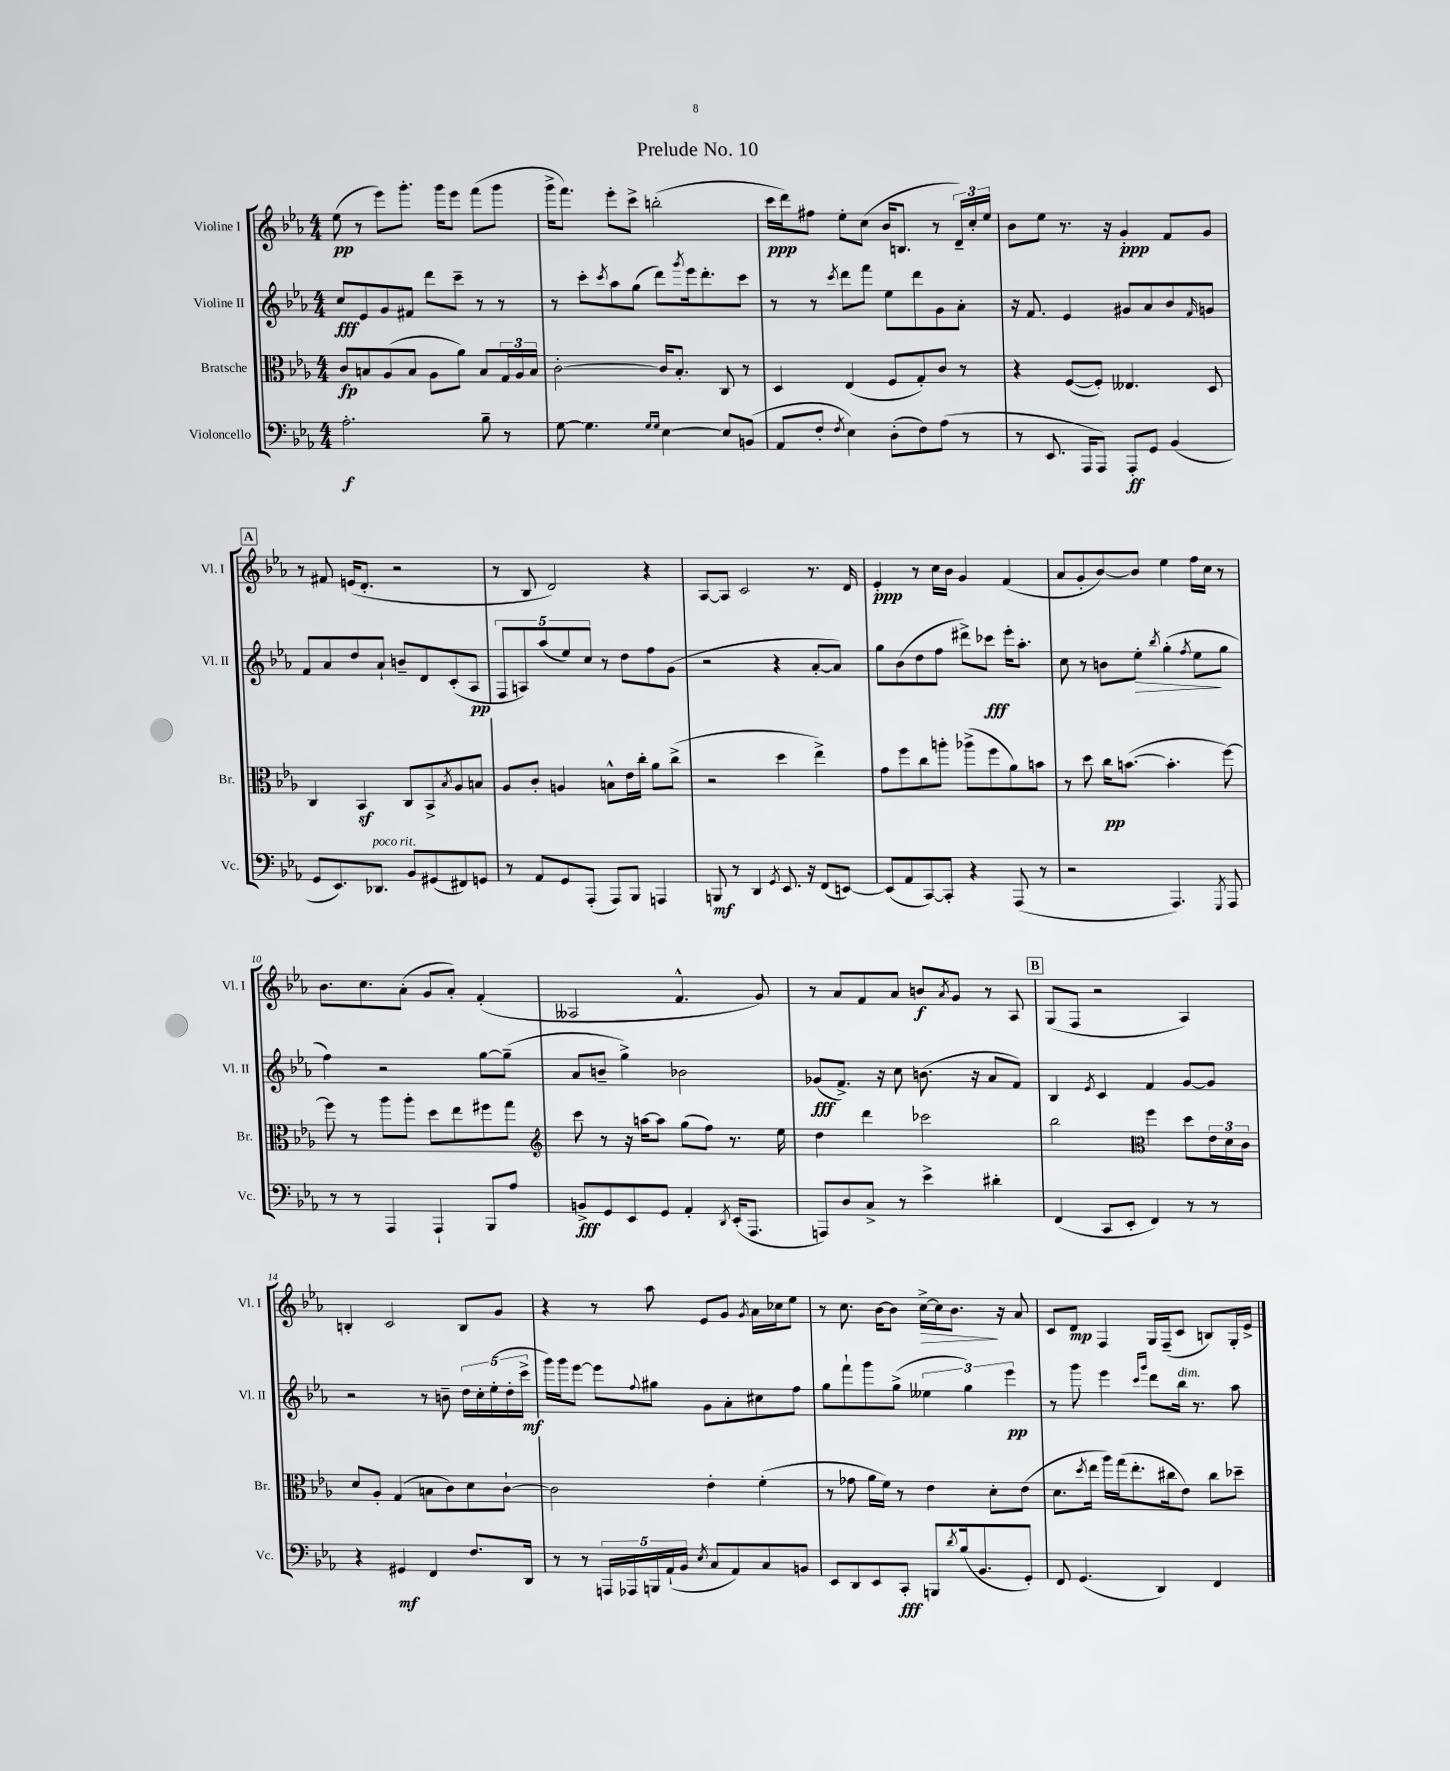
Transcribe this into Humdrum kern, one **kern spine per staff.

**kern	**kern	**kern	**kern
*staff4	*staff3	*staff2	*staff1
*clefF4	*clefC3	*clefG2	*clefG2
*k[b-e-a-]	*k[b-e-a-]	*k[b-e-a-]	*k[b-e-a-]
*M4/4	*M4/4	*M4/4	*M4/4
2.A-'\	8c/L	8cc/L	(8ee-\
.	8B/	8e-/	8r
.	(8A-/	8g/	8eee-\L)
.	8B/J	8f#/J	8.ggg'\J
.	8A-\L	8ddd\L	.
.	.	.	16ggg\LK
.	8a-\J)	8ccc~\J	8eee-\J
8B-~\	8B/L	8r	(8fff\L
8r	24G/L	8r	8ggg\J
.	24A-/	.	.
.	24B/JJ	.	.
=	=	=	=
[8G\	[2c'\	8r	16ggg^\LK
.	.	.	8.fff\J)
4.G\]	.	8ccc'\L	.
.	.	8qccc/	.
.	.	8aa-\	8eee-'\L
.	.	(8gg\J	8ccc^\J
16qqG/LL	.	.	.
16qqG/JJ	.	.	.
[4E-\	16c/]LK	8ddd\L)	(2bb'\
.	8.B-'/J	.	.
.	.	8qggg/	.
.	.	16eee-\k	.
.	.	8.ddd'\	.
8E-/]L	8C/	.	.
(8BB/J	8r	8ccc\J	.
=	=	=	=
8AA-/L	4D/	8r	16ccc\LL
.	.	.	16ddd\J)
8F'/J	.	8r	8ff#\J
8qF/	.	8qccc/	.
4E-\)	(4E-/	8ddd\L	8ee-'\L
.	.	8fff\J	(8cc\J
(8D'\L	8F/L	8ee-\L	16b-/LK
.	.	.	8.B/J
8F\)	8G'/)	8ddd\	.
(8A-\J	8c/J	8g\	8r
8r	8r	8a-'\J	24d~/LL)
.	.	.	24cc'/
.	.	.	24ee-/JJ
=	=	=	=
8r	4r	16r	8b-\L
.	.	8.f/	.
8.EE-/	.	.	8ee-\J
.	([8F/L	4e-/	8.r
16AAA-/LK	.	.	.
8AAA-/J)	8F'/]J)	.	.
.	.	.	16r
8AAA-'/L	4.E--/	8g#/L	4g'/
8GG/J	.	8a-/	.
(4BB-/	.	8b-/	8f/L
.	.	16qqf/	.
.	8D/	8g/J	8g/J
=	=	=	=
8GG/L	4C/	8f/L	8r
8.EE-/)	.	8a-/	8f#/
.	4BB-/	8dd/	(16e/LK
8.DD-/J	.	.	8.d'/J
.	.	8a-`/J	.
8BB-/L	8C/L	8b~/L	2r
(8GG#/	8BB-^/	8d/	.
.	8qB-/	.	.
8FF#/)	8A-/	(8c'/	.
8GG/J	8B/J	8A-/J	.
=	=	=	=
8r	8A-/L	10F/L	8r
.	.	10A/)	.
8AA-/L	8c'/J	.	8B-/
.	.	(10aa-/	.
8GG/	4A/	.	2d/)
.	.	10ee-/)	.
(8AAA-'/J	.	.	.
.	.	10cc/J	.
8AAA-/L)	8B^^\L	8r	.
8BBB-/J	16e-\L	8dd\L	.
.	16cc'\JJ	.	.
4AAA/	8a-\L	8ff\	4r
.	(8cc^\J	(8g\J	.
=	=	=	=
8BBB/	2r	2r	[8A-/L
8r	.	.	8A-/]J
4DD/	.	.	2c/
8qGG/	.	.	.
8.EE-/	4dd\	4r	.
16r	.	.	.
(8FF/L	4ee-^\)	[8a-'/L	8.r
[8EE/J)	.	8a-/]J)	.
.	.	.	16d/
=	=	=	=
(8EE/]L	8g\L	8gg\L	4e-'/
8AA-/	8ff\	(8b-\	.
[8CC/)	8cc\	8dd\	8r
8CC'/]J	8aa'\J	8ff\J	16cc\LL
.	.	.	16b-\JJ
4r	(8aa-^\L	8ddd#^\L)	4g/
.	8ff\	8ccc-\J	.
(8AAA-/	8a-\)	16eee-'\LK	(4f/
.	.	8.aa-'\J	.
8r	8b\J	.	.
=	=	=	=
2r	8r	8cc\	8a-/L
.	8dd\	8r	8g'/
.	16cc\LK	8b\L	[8b-/)
.	([8.b\J	.	.
.	.	8ee-'\J	8b-/]J
.	.	8qbb-/	.
4.AAA-/)	4.b'\]	(4gg'\	4ee-\
.	.	8qff/	.
.	.	8ee-\L	16ff\LL
.	.	.	16cc\JJ
8qGGG/	.	.	.
8AAA-/	[8ff\)	8gg\J	8r
=	=	=	=
8r	8ff\]	4ff\)	8.b-\L
8r	8r	.	.
.	.	.	8.cc\
4AAA-/	8aa-\L	2r	.
.	8aa-'\J	.	(8a-'\J
4AAA-`/	8dd\L	.	8g/L
.	8ee-\	.	8a-'/J)
8BBB-/L	8ff#\	[8gg\L	(4f'/
8A-/J	8gg\J	(8gg~\]J	.
=	=	=	=
*	*clefG2	*	*
8BB^/L	8ccc\	8a-/L	2A--/
8GG/	8r	8b~/J	.
8EE-/	16r	4gg^\)	.
.	[16aa\LK	.	.
8GG/J	8aa\]J	.	.
4AA-'/	(8gg\L	2b-\	4.f^^/
.	8ff\J)	.	.
8qDD/	.	.	.
(16EE-'/LK	8.r	.	.
8.AAA-/J	.	.	.
.	.	.	8g/)
.	16ee-\	.	.
=	=	=	=
8AAA/L)	4dd\	(8g-/L	8r
8D/	.	8.f^/J)	8a-/L
8C^/J	4ddd\	.	8f/
.	.	16r	.
8r	.	8cc\	8a-/J
4e-^\	2ccc-\	(8.b\	8b/L
.	.	.	8qa-/
.	.	.	8g/J
.	.	16r	.
4d#'\	.	8a-/L	8r
.	.	8f/J)	8A-/
=	=	=	=
(4FF/	2bb-\	4B-/	(8G/L
.	.	.	8F/J
.	.	8qe-/	.
8CC/L	.	4c/	2r
8EE-'/J	.	.	.
*	*clefC3	*	*
4FF/)	4ff\	4f/	.
8r	8dd\L	[8g/L	4A-/)
8r	24e-\L	8g/]J	.
.	24d\	.	.
.	24c\JJ	.	.
=	=	=	=
4r	8d/L	2r	4B'/
.	8A-'/J	.	.
4GG#/	(4G/	.	2c/
4FF/	8B\L	8r	.
.	8c\)	8b~\	.
8.F/L	8d\	20dd\LL	8B/L
.	.	20cc'\	.
.	.	(20ee-'\	.
.	[8c`\J	.	8g/J
.	.	20dd'\	.
16DD/Jk	.	.	.
.	.	20ccc^\JJ	.
=	=	=	=
8r	2c\]	16ggg\LL)	4r
.	.	16ggg\J	.
8r	.	[8eee-\J	.
20AAA/LL	.	8eee-\]L	8r
20AAA-/	.	.	.
20BBB/	.	.	.
.	.	8qqff/	.
.	.	8gg#\J	8aa-\
(20AA-`/	.	.	.
20BB-/JJ	.	.	.
8qE-/	.	.	.
8C/L	4e-'\	8g\L	8e-/L
8AA-/)	.	8a-'\	8g/J
.	.	.	8qg/
8C/	(4f'\	8cc#\	16a-\LL
.	.	.	16cc-\J
8BB/J	.	8ff\J	8ee-\J
=	=	=	=
8EE-/L	8r	8gg\L	8r
8DD/	8g-\	8fff`\	8.cc\
8EE-/	16a-\LL	8ggg\	.
.	16f\JJ)	.	[16b-\LK
8CC'/J	8r	(8gg^\J	8b-\]J
8BBB/L	4e-\	6ee--\	[16cc^\LL
.	.	.	16cc\]J
8qd/	.	.	.
(16B-/k	.	.	8.b-\J
.	.	6gg\)	.
8.BB-/	.	.	.
.	8d'\L	.	.
.	.	.	16r
.	.	6eee-\	.
8GG'/J)	(8e-\J	.	8a-/
=	=	=	=
8FF/	8.d\L	8r	8c/L
(4.GG/	.	8ggg\	8d/J
.	8qdd/	.	.
.	16ee-\Jk	.	.
.	16aa-\LL)	4eee-\	4F/
.	(16gg\J	.	.
.	8.ee-'\	.	.
.	.	16qqccc/LL	.
.	.	16qqggg/JJ	.
4DD/)	.	8ddd\L	16G/LL
.	16cc#\k	.	(16F~/J
.	8e-\J)	16bb-\Jk	8c/J
.	.	8.r	.
4FF/	8cc#\L	.	8B/L)
.	8dd-~\J	8aa-\	16G'/L
.	.	.	16e-^/JJ
==	==	==	==
*-	*-	*-	*-
